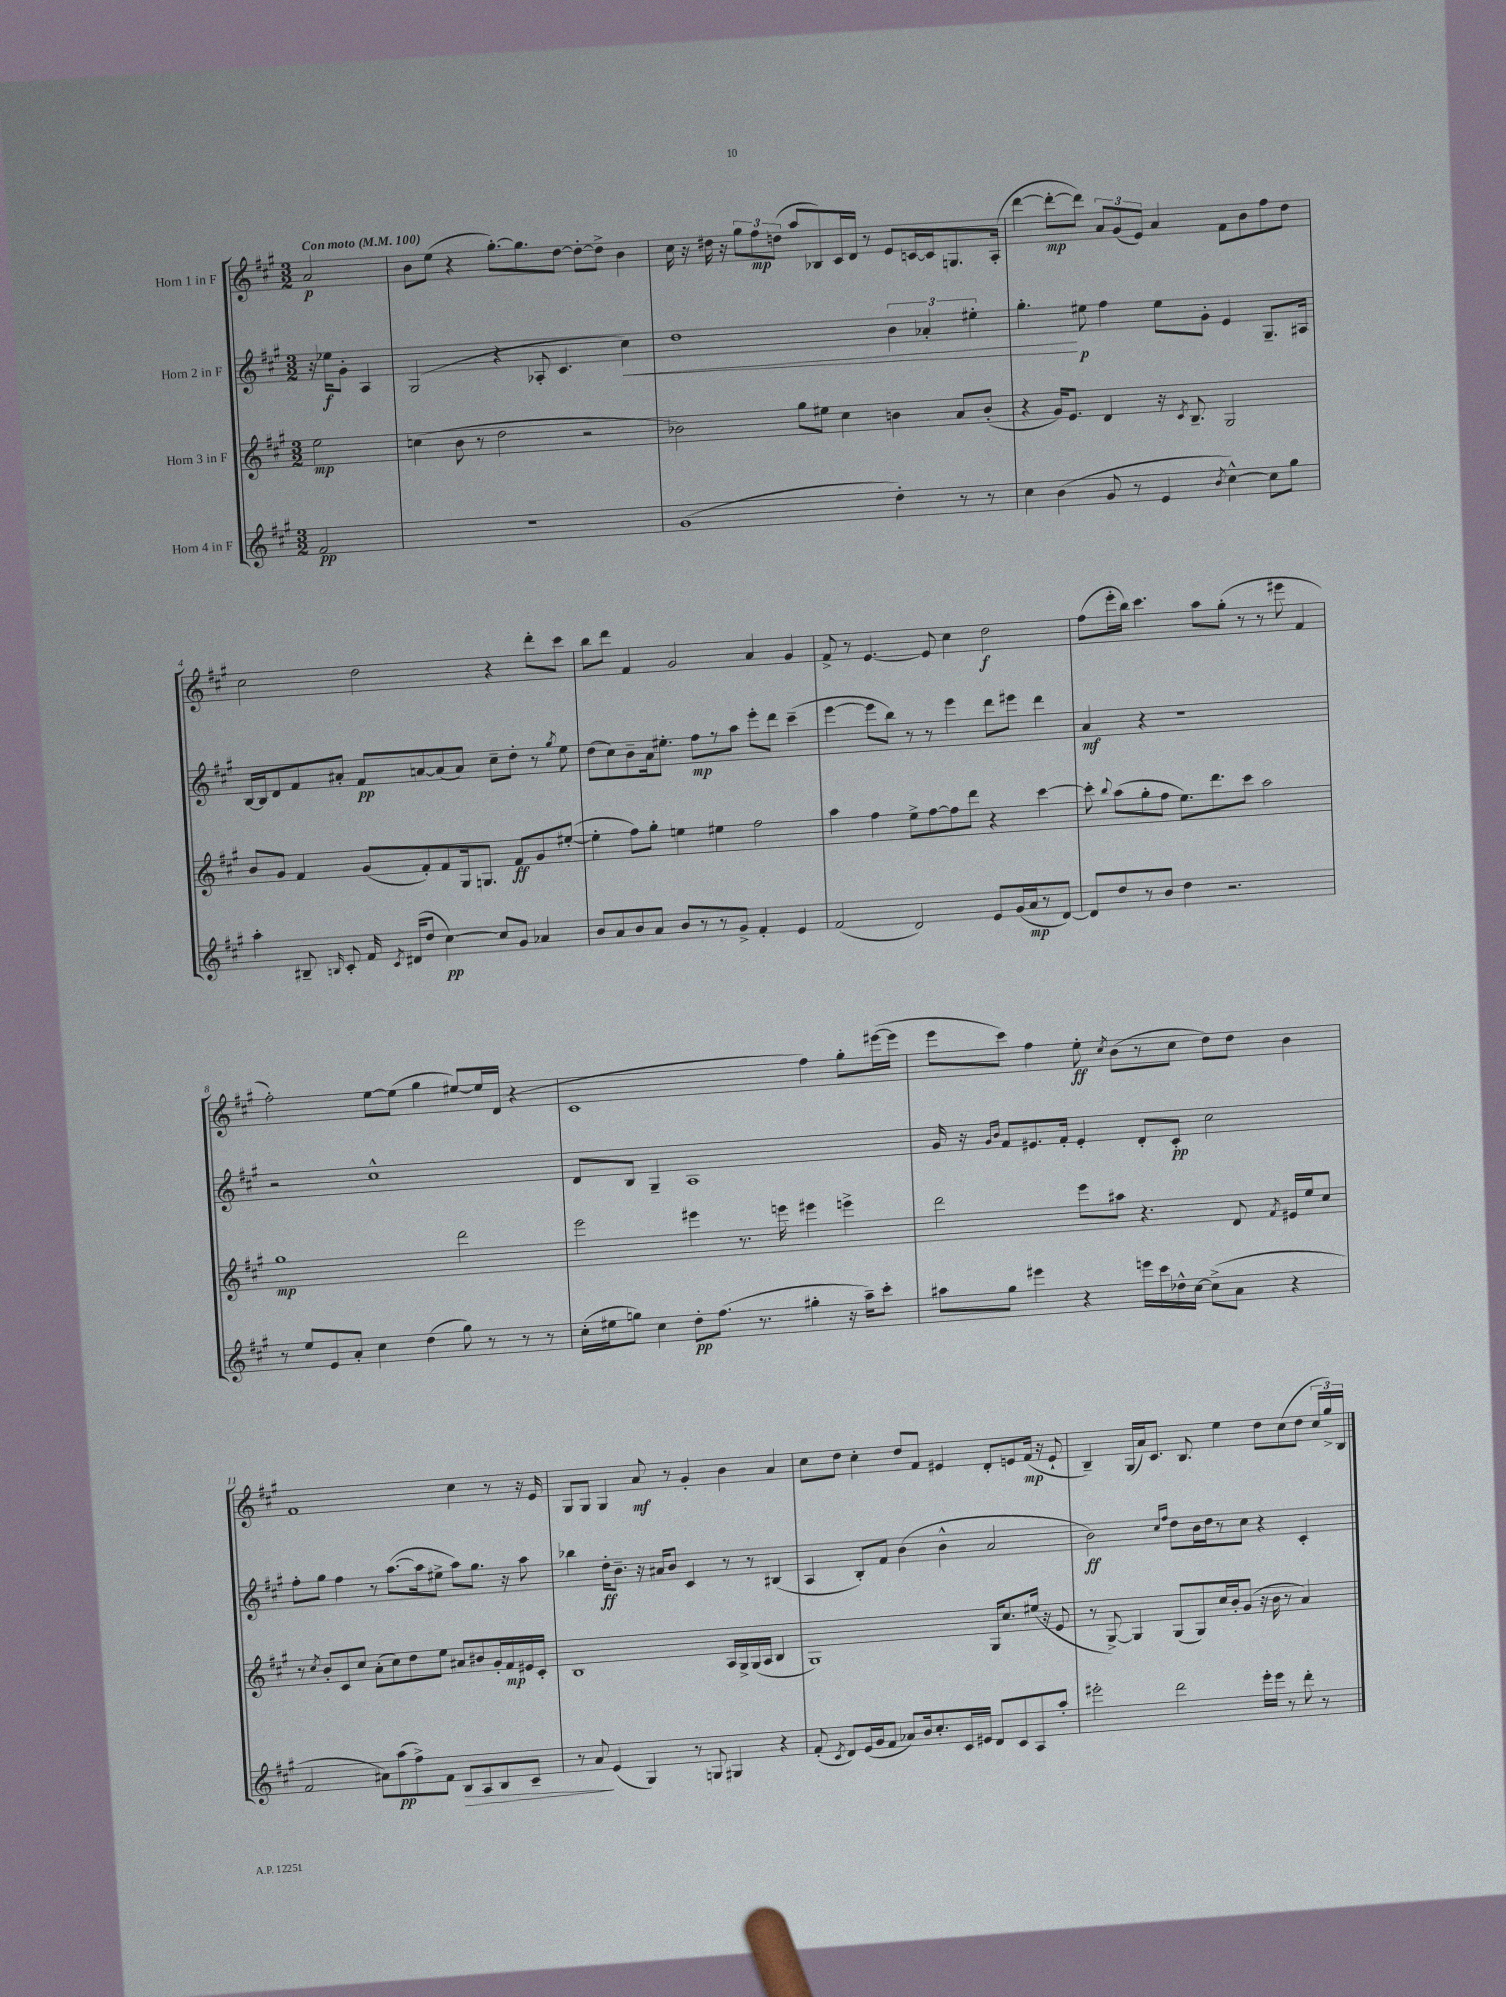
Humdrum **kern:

**kern	**kern	**kern	**kern
*staff4	*staff3	*staff2	*staff1
*clefG2	*clefG2	*clefG2	*clefG2
*k[f#c#g#]	*k[f#c#g#]	*k[f#c#g#]	*k[f#c#g#]
*M3/2	*M3/2	*M3/2	*M3/2
*MM100	*MM100	*MM100	*MM100
2f#	2ee	16r	2a
.	.	16ee-	.
.	.	8g#'	.
.	.	4A	.
=	=	=	=
1.r	(4cc	(2G#	8b
.	.	.	(8ee
.	8b	.	4r
.	8r	.	.
.	2dd	4r	[8.gg#')
.	.	.	8.gg#]
.	.	8A-'	.
.	.	4.c#	[8dd
.	2r	.	8dd'_
.	.	.	8dd^]
.	.	4cc#)	4b
=	=	=	=
(1g#	2b-)	1dd	16cc#
.	.	.	16r
.	.	.	16dd#
.	.	.	16r
.	.	.	12gg#
.	.	.	12ff#
.	.	.	(12dd
.	8gg#	.	8aa
.	8ee#	.	8B-)
.	4cc#	.	16c#
.	.	.	16d
.	.	.	8r
4dd')	4b	6b	8e
.	.	.	[16c
.	.	6a-'	.
.	.	.	16c]
8r	8a	.	8.G
.	.	6ee#'	.
8r	(8b'	.	.
.	.	.	(16A'
=	=	=	=
4cc#	4r	4.gg#'	[4ddd
(4b	16g#)	.	8ddd'_
.	8.e	.	.
.	.	8ee#	8ddd])
8g#	4d	4ff#	12a
.	.	.	(12g#
8r	.	.	.
.	.	.	12e)
4e	16r	8ee#	4a
.	8qc#	.	.
.	8.B~	.	.
.	.	8g#'	.
8qb	.	.	.
[4cc#^^)	2G#	4e	8f#
.	.	.	8b
8cc#]	.	8.G#~	8ff#
8gg#	.	.	8dd
.	.	16A#	.
=	=	=	=
4aa'	8b	[16B	2cc#
.	.	16B]	.
.	8g#	8d	.
8B#~	4f#	8f#	.
16qqB	.	.	.
8c#'	.	8a#'	.
16f#	(8g#	8f#	2dd
8qc#	.	.	.
(16d#	.	.	.
8dd	8f#')	[8a	.
[4cc#)	8f#	(8a]	.
.	16G#	8a)	.
.	8.G	.	.
8cc#]	.	8cc#~	4r
8g#	8f#	8dd'	.
4a-	8g#	8r	8ddd'
.	.	8qgg#	.
.	([8ee#'	8ee	8ccc#
=	=	=	=
8b	4ee#']	(8dd	8bb
8a	.	8cc#)	8ddd
8b	8ff#)	8b~	4f#
8a	8gg#'	16a	.
.	.	8.ee#'	.
8b	4ee	.	2g#
8r	.	8ff#	.
8r	4ee#	8r	.
8g#^	.	8aa	.
4f#'	2ff#	8eee'	4a
.	.	8ddd	.
4e	.	(4ccc#~	4g#
=	=	=	=
(2f#	4aa	[4eee	8f#^
.	.	.	8r
.	4ff#	8eee]	[4.e
.	.	8bb)	.
2d)	8ee^	8r	.
.	[8ff#	8r	8e]
.	8ff#]	4eee	4cc#
.	8ddd	.	.
8e	4r	8ddd	2dd
(16g#	.	8eee#	.
16a	.	.	.
8r	[4ccc#	4ddd	.
[8d)	.	.	.
=	=	=	=
8d]	8ccc#']	4a	(8ff#
.	8qqbb	.	.
8dd	(8aa	.	16eee'
.	.	.	16bb)
8r	8gg#'	4r	4.ccc#
8b	8ff#	.	.
4dd	8.ee)	1r	.
.	.	.	8aa
.	8.ddd	.	.
2.r	.	.	(8gg#'
.	8ccc#	.	8r
.	2aa	.	8r
.	.	.	8eee#
.	.	.	4f#
=	=	=	=
8r	1gg#	2r	2ff#')
8ee	.	.	.
8e	.	.	.
8a'	.	.	.
4cc#	.	1cc#^^	[8ee
.	.	.	(8ee]
(4dd	.	.	4gg#
8gg#)	2ddd	.	[8ee#)
8r	.	.	16ee#]
.	.	.	(16d
8r	.	.	4r
8r	.	.	.
=	=	=	=
(16cc#'	2eee	8d	1c#
16ee#	.	.	.
8gg)	.	8B	.
4cc#	.	4G#~	.
8dd'	4eee#	1A	.
(8.ff#	.	.	.
.	8.r	.	.
8.r	.	.	.
.	16eee	.	.
4gg#'	4eee#	.	4ff#)
16r	4eee^	.	8gg#'
16aa~)	.	.	.
8ccc#'	.	.	([16eee#
.	.	.	16eee#]
=	=	=	=
8aa#	2ddd	16g#	8eee
.	.	16r	.
.	.	16qqg#	.
.	.	16qqb	.
8gg#	.	8f#	8ccc#)
4eee#	.	8.e#	4ff#
.	.	16f#'	.
4r	8eee	4e#'	8ee'
.	.	.	8qcc#
.	8aa#	.	(8b
16eee	4.r	8d'	8r
16ccc#	.	.	.
16dd-^^	.	8c#'	8cc#
[16cc#	.	.	.
(8cc#^]	.	2cc#	8dd)
8a	8d	.	8dd
.	8qf#	.	.
4r	16e#	.	4b
.	16ee	.	.
.	8cc#	.	.
=	=	=	=
2f#	8r	8ff#'	1f#
.	8qcc#	.	.
.	8b'	8gg#	.
.	8c#	4ff#	.
.	8cc#	.	.
8a#)	(8a'	8r	.
(8aa	8cc#)	([8.aa	.
8ff#^)	8dd	.	.
.	.	16aa]	.
8f#	8ee	8ee#^	.
8B	8a#	8aa)	4cc#
8A	8b#	8.gg#	.
8B	16g#'	.	8r
.	16f#	16r	.
8c#~	16e#	8aa	16r
.	16c#'	.	16e
=	=	=	=
8r	1B	4bb-	8G#
8a	.	.	8G#
(4e	.	16dd'	4G#
.	.	8.b~	.
4G#)	.	16r	8a
.	.	16a#	.
.	.	8b	8r
8r	.	4c#	4g#'
8G	.	.	.
4G#	16A	8r	4b
.	16G#^	.	.
.	(16G#	8r	.
.	16A	.	.
4r	4B	(4B#	4a
=	=	=	=
(8f#'	1G#)	4A	8cc#
8qc#	.	.	.
8d)	.	.	8dd
(16e	.	8B')	4cc#'
16g#	.	.	.
8f#	.	8f#	.
8a-)	.	(4b	8dd
16b	.	.	8f#
8.cc#'	.	.	.
.	.	4b^^	4e#
16c#	.	.	.
16e#	.	.	.
8d	16G#	2a	8d'
.	8.cc#	.	.
8c#	.	.	8e
8A	(16ee#	.	(16f#
.	16r	.	16r
8aa'	8e	.	8e`
=	=	=	=
2eee#'	8r	2b)	4B~)
.	[8G#^)	.	.
.	4G#]	.	(16G#
.	.	.	16a)
.	.	.	8.c#
.	.	16qqcc#	.
.	.	16qqff#	.
2ddd	(8G#	8dd	.
.	.	.	8.B
.	8G#)	16b	.
.	.	16dd	.
.	16cc#	8r	4ee
.	16b'	.	.
.	(8g#	8cc#	.
16eee#'	16r	4r	8dd
16eee#	16b	.	.
8r	8r	.	(8cc#
8ddd'	4a)	4c#'	8dd
8r	.	.	24cc#
.	.	.	24gg#^)
.	.	.	24B
==	==	==	==
*-	*-	*-	*-
